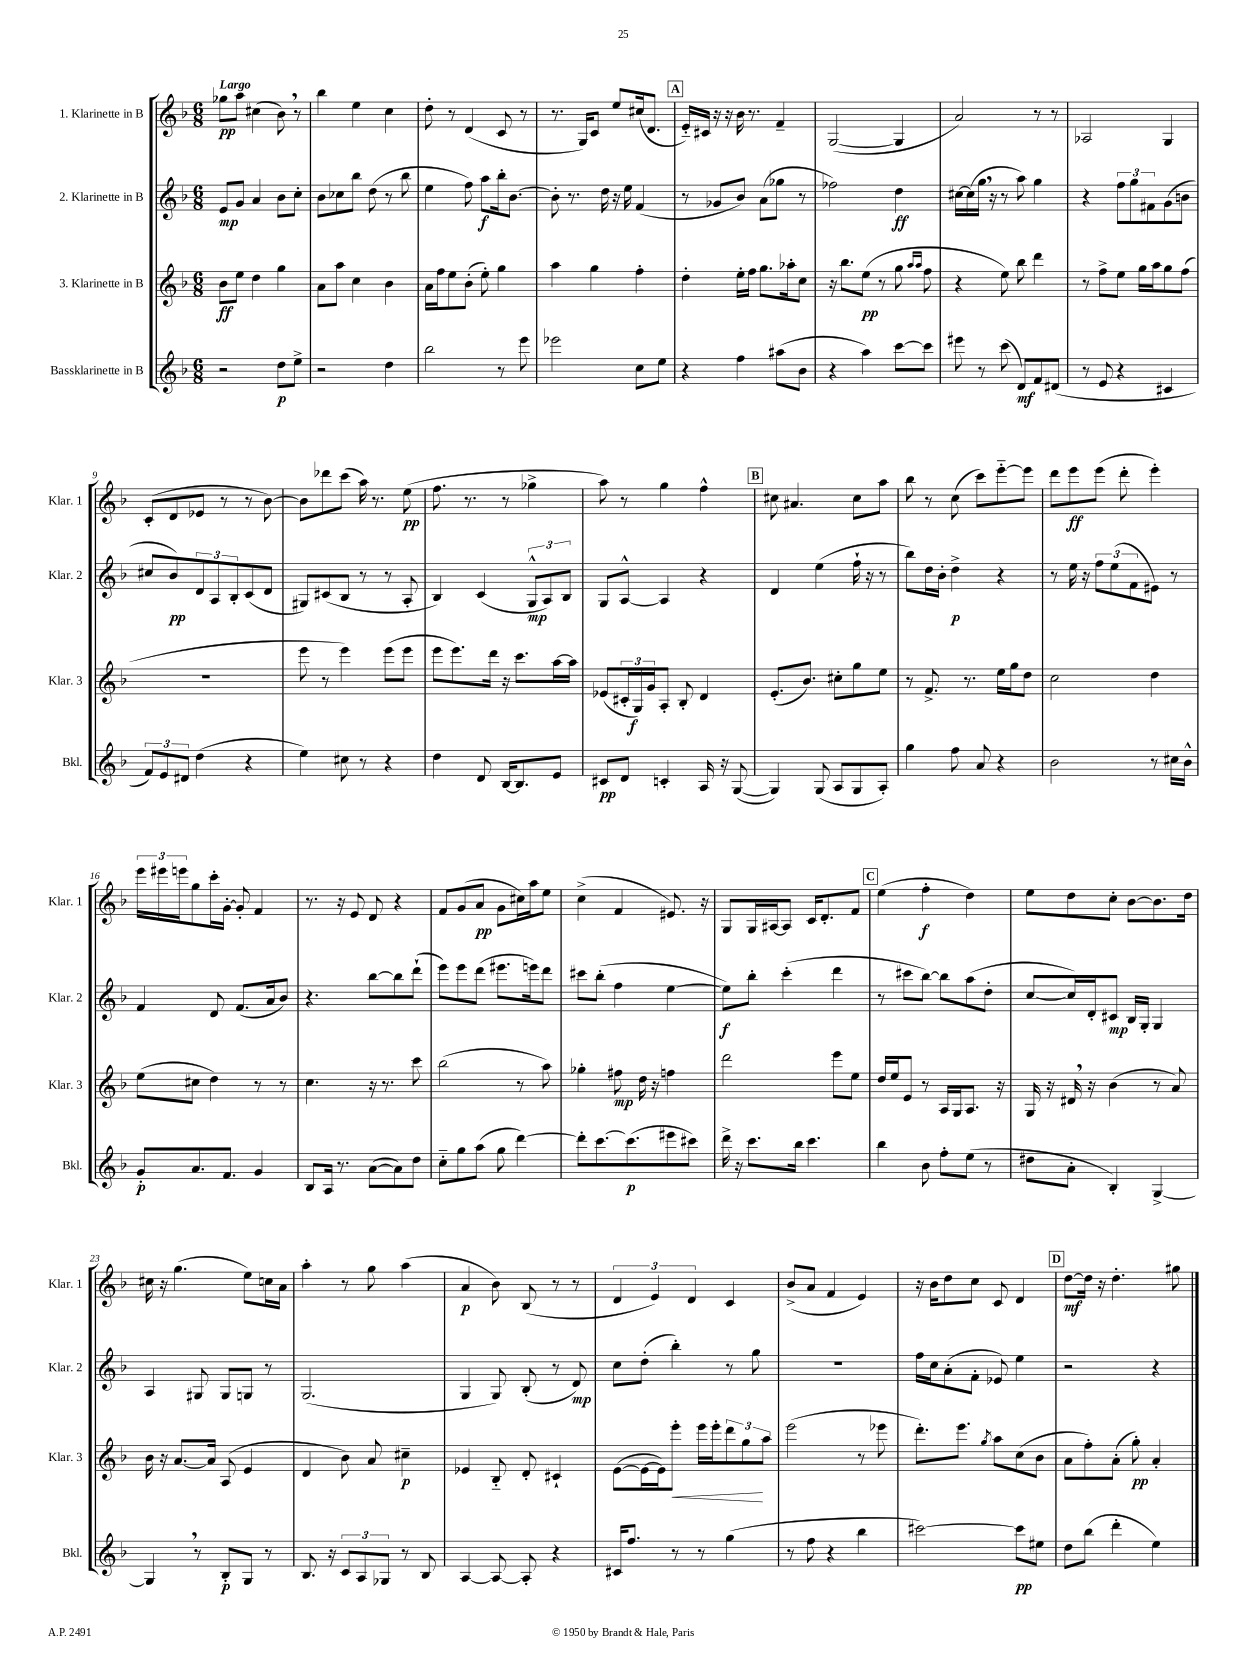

**kern	**dynam	**kern	**dynam	**kern	**dynam	**kern	**dynam
*part4	*part4	*part3	*part3	*part2	*part2	*part1	*part1
*staff4	*staff4	*staff3	*staff3	*staff2	*staff2	*staff1	*staff1
*I"Bassklarinette in B	*	*I"3. Klarinette in B	*	*I"2. Klarinette in B	*	*I"1. Klarinette in B	*
*I'Bkl.	*	*I'Klar. 3	*	*I'Klar. 2	*	*I'Klar. 1	*
*clefG2	*	*clefG2	*	*clefG2	*	*clefG2	*
*k[b-]	*	*k[b-]	*	*k[b-]	*	*k[b-]	*
*M6/8	*	*M6/8	*	*M6/8	*	*M6/8	*
=1	=1	=1	=1	=1	=1	=1	=1
!	!	!	!	!	!	!LO:TX:a:B:t=Largo	!
2r	.	8b-\L	ff	8e/L	mp	8gg-X\L	pp
.	.	8ee\J	.	8g/J	.	8aa\J	.
.	.	4dd\	.	4a/	.	(4cc#X\	.
8dd\L	p	4gg\	.	8b-\L	.	8b-,\)	.
8ee^\J	.	.	.	8cc'\J	.	8r	.
=2	=2	=2	=2	=2	=2	=2	=2
2r	.	8a\L	.	8b-\L	.	4bb-\	.
.	.	8aa\J	.	8cc-X\	.	.	.
.	.	4cc\	.	8bb-\J	.	4ee\	.
.	.	.	.	(8dd\	.	.	.
4dd\	.	4b-\	.	8r	.	4cc\	.
.	.	.	.	8bb-\	.	.	.
=3	=3	=3	=3	=3	=3	=3	=3
2bb-\	.	16a\LL	.	4ee\	.	8dd'\	.
.	.	16ff\J	.	.	.	.	.
.	.	8ee\	.	.	.	8r	.
.	.	(8b-'\J	.	8ff\)	.	(4d/	.
.	.	8ee'\)	.	8aa\L	f	.	.
8r	.	4gg\	.	16bb-'\k	.	8c/	.
.	.	.	.	[8.b-\J	.	.	.
8eee\	.	.	.	.	.	8r	.
=4	=4	=4	=4	=4	=4	=4	=4
2eee-X\	.	4aa\	.	8b-'\]	.	8.r	.
.	.	.	.	8.r	.	.	.
.	.	.	.	.	.	16G/KL)	.
.	.	4gg\	.	.	.	8c/J	.
.	.	.	.	16dd\	.	.	.
.	.	.	.	16r	.	8ee/L	.
.	.	.	.	16ee\	.	.	.
8cc\L	.	4ff'\	.	(4f/	.	(16cc#X/k	.
.	.	.	.	.	.	8.d/J	.
8ee\J	.	.	.	.	.	.	.
!!LO:REH:place=s1:t=A
=5	=5	=5	=5	=5	=5	=5	=5
4r	.	4dd'\	.	8r	.	16e/LL)	.
.	.	.	.	.	.	16c#X/JJ	.
.	.	.	.	8g-X/L	.	16r	.
.	.	.	.	.	.	16r	.
4ff\	.	16ee'\LL	.	8b-/J)	.	16b-\	.
.	.	16ff\JJ	.	.	.	8.r	.
.	.	8.gg\L	.	(8a\L	.	.	.
(8aa#X\L	.	.	.	8gg-X\J	.	4f~/	.
.	.	16aa-X'\k	.	.	.	.	.
8b-\J	.	8cc\J	.	8r	.	.	.
=6	=6	=6	=6	=6	=6	=6	=6
4r	.	16r	.	2ff-X\)	.	([2G/	.
.	.	8.bb-\L	.	.	.	.	.
4aa\)	.	(8ee\J	pp	.	.	.	.
.	.	8r	.	.	.	.	.
[8ccc\L	.	8gg\	.	4dd\	ff	4G/]	.
.	.	16qqaa/LL	.	.	.	.	.
.	.	16qqaa/JJ	.	.	.	.	.
8ccc\J]	.	8ff\	.	.	.	.	.
=7	=7	=7	=7	=7	=7	=7	=7
8eee#X\	.	4r	.	[16cc#X\LL	.	2a/)	.
.	.	.	.	(16cc#\]	.	.	.
8r	.	.	.	16gg,\JJ	.	.	.
.	.	.	.	16r	.	.	.
(8ccc\	.	8ee\)	.	8r	.	.	.
8d/L)	mf	8bb-\	.	8aa\)	.	.	.
8f/	.	4ddd\	.	4gg\	.	8r	.
(8d#X/J	.	.	.	.	.	8r	.
=8	=8	=8	=8	=8	=8	=8	=8
8r	.	8r	.	4r	.	2A-X/	.
8e/	.	8ff^\L	.	.	.	.	.
4r	.	8ee\J	.	12ff\L	.	.	.
.	.	.	.	12gg\	.	.	.
.	.	16gg\LL	.	.	.	.	.
.	.	.	.	12f#X\	.	.	.
.	.	16aa\J	.	.	.	.	.
4c#X/	.	8gg\	.	(8g\	.	4G/	.
.	.	(8ff\J	.	8bn\J	.	.	.
!!LO:LB:g=z
=9	=9	=9	=9	=9	=9	=9	=9
12f/L)	.	2.r	.	8cc#X/L	.	(8c'/L	.
12e/	.	.	.	.	.	.	.
.	.	.	.	8b-/)	pp	8d/	.
12d#X/J	.	.	.	.	.	.	.
(4dd\	.	.	.	12d/	.	8e-X/J	.
.	.	.	.	12A/	.	.	.
.	.	.	.	.	.	8r	.
.	.	.	.	12B-'/	.	.	.
4r	.	.	.	(8c/	.	8r	.
.	.	.	.	8d/J	.	[8b-\)	.
=10	=10	=10	=10	=10	=10	=10	=10
4ee\)	.	8eee\	.	8G#X/L)	.	8b-\L]	.
.	.	8r	.	(8c#X/	.	8ddd-X\	.
8cc#X\	.	4eee\)	.	8B-/J	.	(8ccc\J	.
8r	.	.	.	8r	.	16aa\)	.
.	.	.	.	.	.	8.r	.
4r	.	(8eee\L	.	8r	.	.	.
.	.	8eee\J	.	8A'/	.	(8ee\	pp
=11	=11	=11	=11	=11	=11	=11	=11
4dd\	.	8eee\L	.	4B-/)	.	8.ff\	.
.	.	8.eee\)	.	.	.	.	.
.	.	.	.	.	.	8.r	.
8d/	.	.	.	(4c/	.	.	.
.	.	16ddd\Jk	.	.	.	.	.
[16B-/KL	.	16r	.	.	.	8r	.
8.B-/]	.	8.ccc\L	.	.	.	.	.
.	.	.	.	12G^^/L	mp	4gg-X^\	.
.	.	.	.	12A/)	.	.	.
8e/J	.	[16aa\L	.	.	.	.	.
.	.	.	.	12B-/J	.	.	.
.	.	16aa\JJ]	.	.	.	.	.
=12	=12	=12	=12	=12	=12	=12	=12
8c#X/L	pp	(8e-X/L	.	8G/L	.	8aa\)	.
8d/J	.	24c#X'/L	.	[8A^^/J	.	8r	.
.	.	24G/)	f	.	.	.	.
.	.	24g/J	.	.	.	.	.
4cn'/	.	8A'/J	.	4A/]	.	4gg\	.
.	.	8B-'/	.	.	.	.	.
16A/	.	4d/	.	4r	.	4ff^^\	.
16r	.	.	.	.	.	.	.
([8G/	.	.	.	.	.	.	.
!!LO:REH:place=s1:t=B
=13	=13	=13	=13	=13	=13	=13	=13
4G/])	.	(8.e'/L	.	4d/	.	8cc#X\	.
.	.	.	.	.	.	4.a#X/	.
.	.	8.b-/J)	.	.	.	.	.
(8G/	.	.	.	(4ee\	.	.	.
8A/L	.	8cc#X'\L	.	.	.	.	.
8G/	.	8gg\	.	16ff`\	.	8cc#\L	.
.	.	.	.	16r	.	.	.
8A'/J)	.	8ee\J	.	8r	.	8aa\J	.
=14	=14	=14	=14	=14	=14	=14	=14
4gg\	.	8r	.	8bb-\L)	.	8bb-\	.
.	.	8.f^/	.	16dd\L	.	8r	.
.	.	.	.	16b-'\JJ	.	.	.
8ff\	.	.	.	4dd^\	p	(8cc\	.
.	.	8.r	.	.	.	.	.
8a/	.	.	.	.	.	8ccc\L)	.
4r	.	16ee\LL	.	4r	.	[8eee\	.
.	.	16gg\J	.	.	.	.	.
.	.	8dd\J	.	.	.	8eee\J]	.
=15	=15	=15	=15	=15	=15	=15	=15
2b-\	.	2cc\	.	8r	.	8ddd\L	.
.	.	.	.	16ee\	.	8eee\	ff
.	.	.	.	16r	.	.	.
.	.	.	.	12ff\L	.	(8eee\J	.
.	.	.	.	(12ee\	.	.	.
.	.	.	.	.	.	8ddd'\	.
.	.	.	.	12f\	.	.	.
8r	.	4dd\	.	8e#X\J)	.	4eee'\)	.
16cc#X\LL	.	.	.	8r	.	.	.
16b-^^\JJ	.	.	.	.	.	.	.
!!LO:LB:g=z
=16	=16	=16	=16	=16	=16	=16	=16
8g'/L	p	(8ee\L	.	4f/	.	24eee\LL	.
.	.	.	.	.	.	24eee#X\	.
.	.	.	.	.	.	24eeen\J	.
8.a/	.	8cc#X\J	.	.	.	8gg\	.
.	.	4dd\)	.	8d/	.	16ccc'\L	.
8.f/J	.	.	.	.	.	[16g'\JJ	.
.	.	.	.	(8.f/L	.	8g'/]	.
4g/	.	8r	.	.	.	4f/	.
.	.	.	.	16a/k	.	.	.
.	.	8r	.	8b-/J)	.	.	.
=17	=17	=17	=17	=17	=17	=17	=17
8B-/L	.	4.cc\	.	4.r	.	8.r	.
16A/Jk	.	.	.	.	.	.	.
8.r	.	.	.	.	.	16r	.
.	.	.	.	.	.	8e/	.
([8a\L	.	16r	.	[8bb-\L	.	8d/	.
.	.	8.r	.	.	.	.	.
8a\])	.	.	.	8bb-\]	.	4r	.
8dd\J	.	8ccc\	.	(8ddd`\J	.	.	.
=18	=18	=18	=18	=18	=18	=18	=18
8cc\L	.	(2bb-\	.	8eee\L)	.	8f/L	.
8gg\	.	.	.	8eee\	.	(8g/	.
(8aa\J	.	.	.	(8ddd\J	.	8a/J	pp
8gg\	.	.	.	8.eee#X\L	.	8g\L	.
[4ddd\)	.	8r	.	.	.	16cc#X\L)	.
.	.	.	.	16eeen\k)	.	16aa\J	.
.	.	8aa\)	.	8ddd\J	.	8ee\J	.
=19	=19	=19	=19	=19	=19	=19	=19
8ddd'\L]	.	4gg-X'\	.	8ccc#X\L	.	(4cc^\	.
[8.ccc\	.	.	.	(8bb-'\J	.	.	.
.	.	8ff#X\	mp	4ff\	.	4f/	.
(8.ccc\]	p	.	.	.	.	.	.
.	.	16dd\	.	.	.	.	.
.	.	16r	.	.	.	.	.
8eee#X\	.	4ffn\	.	[4ee\	.	8.e#X/)	.
8ccc#X\J)	.	.	.	.	.	.	.
.	.	.	.	.	.	16r	.
=20	=20	=20	=20	=20	=20	=20	=20
16ddd^\	.	2ddd\	.	8ee\L])	f	8G/L	.
16r	.	.	.	.	.	.	.
8.ccc\L	.	.	.	8bb-'\J	.	16G/L	.
.	.	.	.	.	.	[16A#X/J	.
.	.	.	.	(4ccc'\	.	8A#/J]	.
16bb-\Jk	.	.	.	.	.	.	.
4.ccc\	.	.	.	.	.	16c/KL	.
.	.	.	.	.	.	8.d'/	.
.	.	8eee\L	.	4ddd\	.	.	.
.	.	8ee\J	.	.	.	8f/J	.
!!LO:REH:place=s1:t=C
=21	=21	=21	=21	=21	=21	=21	=21
4bb-\	.	16dd/LL	.	8r	.	(4ee\	.
.	.	16ee/J	.	.	.	.	.
.	.	8e/J	.	8ccc#X\L	.	.	.
8b-\	.	8r	.	[8bb-\J)	.	4ff'\	f
8ff'\L	.	16A/LL	.	8bb-\L]	.	.	.
.	.	16G/J	.	.	.	.	.
(8ee\J	.	8.A/J	.	(8aa\	.	4dd\)	.
8r	.	.	.	8dd'\J	.	.	.
.	.	16r	.	.	.	.	.
=22	=22	=22	=22	=22	=22	=22	=22
8dd#X\L	.	16G/	.	[8cc/L	.	8ee\L	.
.	.	16r	.	.	.	.	.
8a'\J	.	16d#X,/	.	16cc/L])	.	8dd\	.
.	.	16r	.	16d'/J	.	.	.
4B-'/)	.	(4b-\	.	8c#X/J	mp	8cc'\J	.
.	.	.	.	16B-/LL	.	[8b-\L	.
.	.	.	.	16G'/JJ	.	.	.
[4G^/	.	8r	.	4G/	.	8.b-\]	.
.	.	8a/)	.	.	.	.	.
.	.	.	.	.	.	16dd\Jk	.
!!LO:LB:g=z
=23	=23	=23	=23	=23	=23	=23	=23
4G,/]	.	16b-\	.	4A/	.	16cc#X\	.
.	.	16r	.	.	.	16r	.
.	.	[8.a/L	.	.	.	(4.gg\	.
8r	.	.	.	8G#X/	.	.	.
.	.	16a/Jk]	.	.	.	.	.
8B-'/L	p	(8A/	.	8G#/L	.	.	.
8G/J	.	4e/	.	8Gn/J	.	8ee\L)	.
8r	.	.	.	8r	.	16ccn\L	.
.	.	.	.	.	.	16a\JJ	.
=24	=24	=24	=24	=24	=24	=24	=24
8.B-/	.	4d/	.	(2.G/	.	4aa'\	.
16r	.	.	.	.	.	.	.
12c/L	.	8b-\)	.	.	.	8r	.
12A/	.	.	.	.	.	.	.
.	.	8a/	.	.	.	8gg\	.
12G-X/J	.	.	.	.	.	.	.
8r	.	4cc#X~\	p	.	.	(4aa\	.
8B-/	.	.	.	.	.	.	.
=25	=25	=25	=25	=25	=25	=25	=25
[4A/	.	4e-X/	.	4G/	.	4a/	p
8A/_	.	8B-/	.	8G/)	.	8b-\)	.
8A'/]	.	8d'/	.	(8B-'/	.	(8B-/	.
4r	.	4c#X`/	.	8r	.	8r	.
.	.	.	.	8d/)	mp	8r	.
=26	=26	=26	=26	=26	=26	=26	=26
16c#X/KL	.	([8e\L	.	8cc\L	.	6d/	.
8.ff/J	.	.	.	.	.	.	.
.	.	16e\L_	.	(8dd'\J	.	.	.
.	.	.	.	.	.	6e/)	.
.	.	16e\J])	.	.	.	.	.
!	!	!	!LO:HP:b	!	!	!	!
8r	.	8eee'\J	<	4bb-'\)	.	.	.
.	.	.	.	.	.	6d/	.
8r	.	16eee\LL	.	.	.	.	.
.	.	16eee'\J	.	.	.	.	.
(4gg\	.	12ddd\	.	8r	.	4c/	.
.	.	12gg\	.	.	.	.	.
.	.	.	.	8gg\	.	.	.
.	.	12aa\J	[	.	.	.	.
=27	=27	=27	=27	=27	=27	=27	=27
8r	.	(2eee\	.	2.r	.	(8b-^/L	.
8ff\	.	.	.	.	.	8a/J	.
4r	.	.	.	.	.	4f/	.
4bb-\	.	8r	.	.	.	4e/)	.
.	.	8eee-X\	.	.	.	.	.
=28	=28	=28	=28	=28	=28	=28	=28
[2ccc#X\)	.	8.ddd'\L)	.	16ff\LL	.	16r	.
.	.	.	.	16cc\J	.	16b-\KL	.
.	.	.	.	(8a'\	.	8dd\	.
.	.	8.eee\J	.	.	.	.	.
.	.	.	.	8f'\J	.	8cc\J	.
.	.	8qgg/	.	.	.	.	.
.	.	8aa\L	.	8e-X/)	.	8c/	.
8ccc#\L]	pp	(8cc\	.	4ee\	.	4d/	.
8ee#X\J	.	8b-\J	.	.	.	.	.
!!LO:REH:place=s1:t=D
=29	=29	=29	=29	=29	=29	=29	=29
8dd\L	.	8a\L	.	2r	.	[8dd\L	mf
(8bb-\J	.	8ff'\)	.	.	.	16dd\Jk]	.
.	.	.	.	.	.	16r	.
4ddd'\	.	(8a'\J	.	.	.	4.dd'\	.
.	.	8gg'\)	pp	.	.	.	.
4ee\)	.	4a'/	.	4r	.	.	.
.	.	.	.	.	.	8gg#X\	.
==	==	==	==	==	==	==	==
*-	*-	*-	*-	*-	*-	*-	*-
